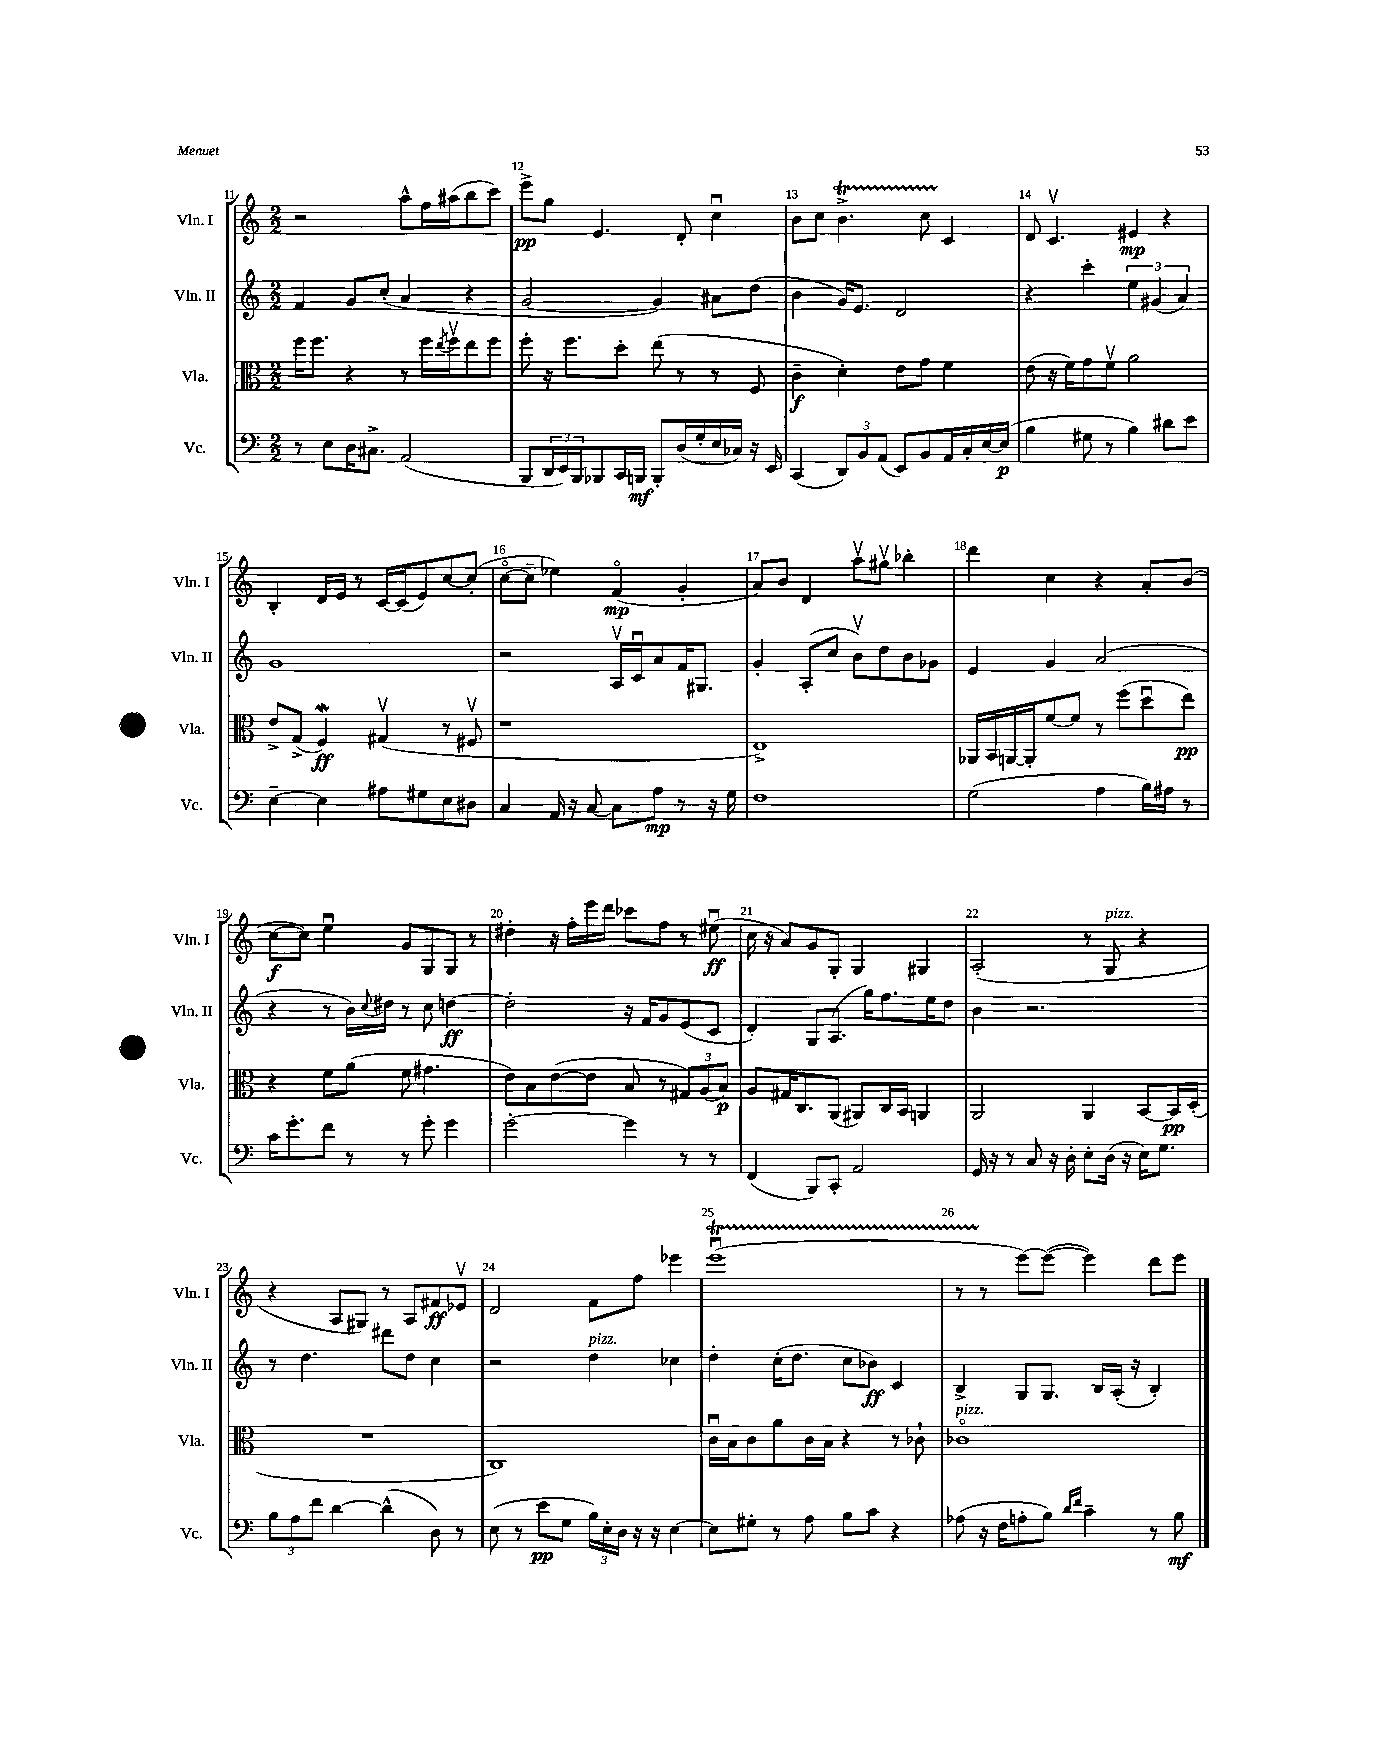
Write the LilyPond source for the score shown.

<<
\new StaffGroup <<
\new Staff = "s0" \with { instrumentName = "Vln. I" shortInstrumentName = "Vln. I" } {
    \clef treble \key c \major \numericTimeSignature \time 2/2
    r2 a''8-^ f''16 ais''16( b''8 c'''8) |
    e'''8->\pp g''8 e'4. d'8-. c''4\downbow |
    b'8 c''8 b'4.->\startTrillSpan c''8 c'4\stopTrillSpan |
    d'8 c'4.\upbow eis'4\mp r4 |
    b4-. d'16 e'16 r8 c'16~ c'16( e'8) c''8~ c''8-.( |
    c''8~\flageolet c''8-- ees''4) f'4\flageolet\mp( g'4-. |
    a'8) b'8 d'4 a''8\upbow gis''8\upbow bes''4-. |
    d'''4 c''4 r4 a'8-. b'8( |
    c''8~\f c''8) e''4\downbow g'8 g8 g8 r8 |
    dis''4-. r16 f''16-. e'''16 d'''16 ces'''8 f''8 r8 eis''8\downbow\ff( |
    c''16 r16 a'8) g'8 g8-. g4 gis4 |
    a2-.( r8 g8^\markup { \italic "pizz." } r4 |
    r4 a8 gis8) r8 a8 fis'8\ff ees'8\upbow |
    d'2 f'8 f''8 ees'''4 |
    e'''1\downbow\startTrillSpan( |
    r8 r8\stopTrillSpan e'''8~) e'''8~( e'''4) d'''8 e'''8 \bar "|." |
}
\new Staff = "s1" \with { instrumentName = "Vln. II" shortInstrumentName = "Vln. II" } {
    \clef treble \key c \major \numericTimeSignature \time 2/2
    f'4 g'8 c''8-.( a'4 r4 |
    g'2~ g'4) ais'8 d''8( |
    b'4 g'16) e'8. d'2 |
    r4 c'''4-. \tuplet 3/2 { e''4 gis'4( a'4) } |
    g'1 |
    r2 a16\upbow c'16\downbow a'8 f'16 gis8. |
    g'4-. a8-.( c''8 b'8\upbow) d''8 b'8 ges'8 |
    e'4 g'4 a'2( |
    r4 r8 b'16) \appoggiatura { c''8 } dis''16 r8 c''8 d''4~\ff |
    d''2-. r16 f'16 g'8 e'8( c'8 |
    d'4-.) g8 a8.( g''16) f''8. e''16 d''8 |
    b'4 r2. |
    r8 d''4. dis'''8 d''8 c''4 |
    r2 d''4^\markup { \italic "pizz." } ces''4 |
    d''4-. c''16-.( d''8. c''8 bes'8\ff) c'4 |
    b4-> g8 g8. b16 a16-.( r16 b4-.) \bar "|." |
}
\new Staff = "s2" \with { instrumentName = "Vla." shortInstrumentName = "Vla." } {
    \clef alto \key c \major \numericTimeSignature \time 2/2
    f''16 f''8. r4 r8 f''16 \acciaccatura { e''8 } f''16\upbow e''8 f''8 |
    f''8-. r16 f''8. d''8-. e''8( r8 r8 f8 |
    c'4--\f d'4-.) e'8 g'8 f'4 |
    e'8( r16 f'16) g'8 f'8\upbow a'2 |
    e'8-> g8->( f4\mordent\ff) gis4\upbow( r8 fis8\upbow |
    r1 |
    e1->) |
    aes,16 b,16 a,16~ a,16-. f'8~ f'8 r8 f''8( d''8\downbow e''8\pp) |
    r4 f'8 a'8( f'8 gis'4. |
    e'8) b8 e'8~( e'8 b8 r8 \tuplet 3/2 { gis8) a8( b8\p) } |
    a8 gis16 c8. a,8( ais,8) c16 b,16 a,4 |
    a,2 a,4 b,8~ b,16\pp d16-.( |
    R1 |
    c1) |
    c'16\downbow b16 c'8 a'8 c'16 b16 r4 r8 ces'8-! |
    ces'1\flageolet^\markup { \italic "pizz." } \bar "|." |
}
\new Staff = "s3" \with { instrumentName = "Vc." shortInstrumentName = "Vc." } {
    \clef bass \key c \major \numericTimeSignature \time 2/2
    r8 e8 d16 cis8.-> a,2( |
    b,,8 \tuplet 3/2 { d,16 e,16) b,,16 } bes,,8 c,16 b,,16\mf b,,8-. d16( g16-. e16 ces16) r16 e,16 |
    c,4( \tuplet 3/2 { d,8) b,8 a,8( } e,8) b,8 a,16 c16-. e16~ e16\p( |
    b4 gis8 r8 b4) dis'8 e'8 |
    e4~-- e4 ais8 gis8 e8 dis8 |
    c4 a,16 r16 c8~ c8 a8\mp r8 r16 g16 |
    f1 |
    g2( a4 b16) ais16 r8 |
    c'16 g'8.-. f'8 r8 r8 g'8-. g'4 |
    g'2~-. g'4 r8 r8 |
    f,4( b,,8) c,8-. a,2 |
    g,16 r16 r8 c8 r16 d16-. e8-. d16( r16 e16) g8. |
    \tuplet 3/2 { b8 a8 f'8 } d'4~ d'4-^( d8) r8 |
    e8( r8 e'8\pp g8 \tuplet 3/2 { b16) e16-. d16 } r16 r16 e4~ |
    e8 gis8-. r8 a8 b8 c'8 r4 |
    aes8( r16 f16 a8-. b8) \grace { d'16 f'16 } c'4-- r8 b8\mf \bar "|." |
}
>>
>>
\layout { \context { \Score currentBarNumber = #11 \override BarNumber.break-visibility = ##(#f #t #t) barNumberVisibility = #all-bar-numbers-visible } }
